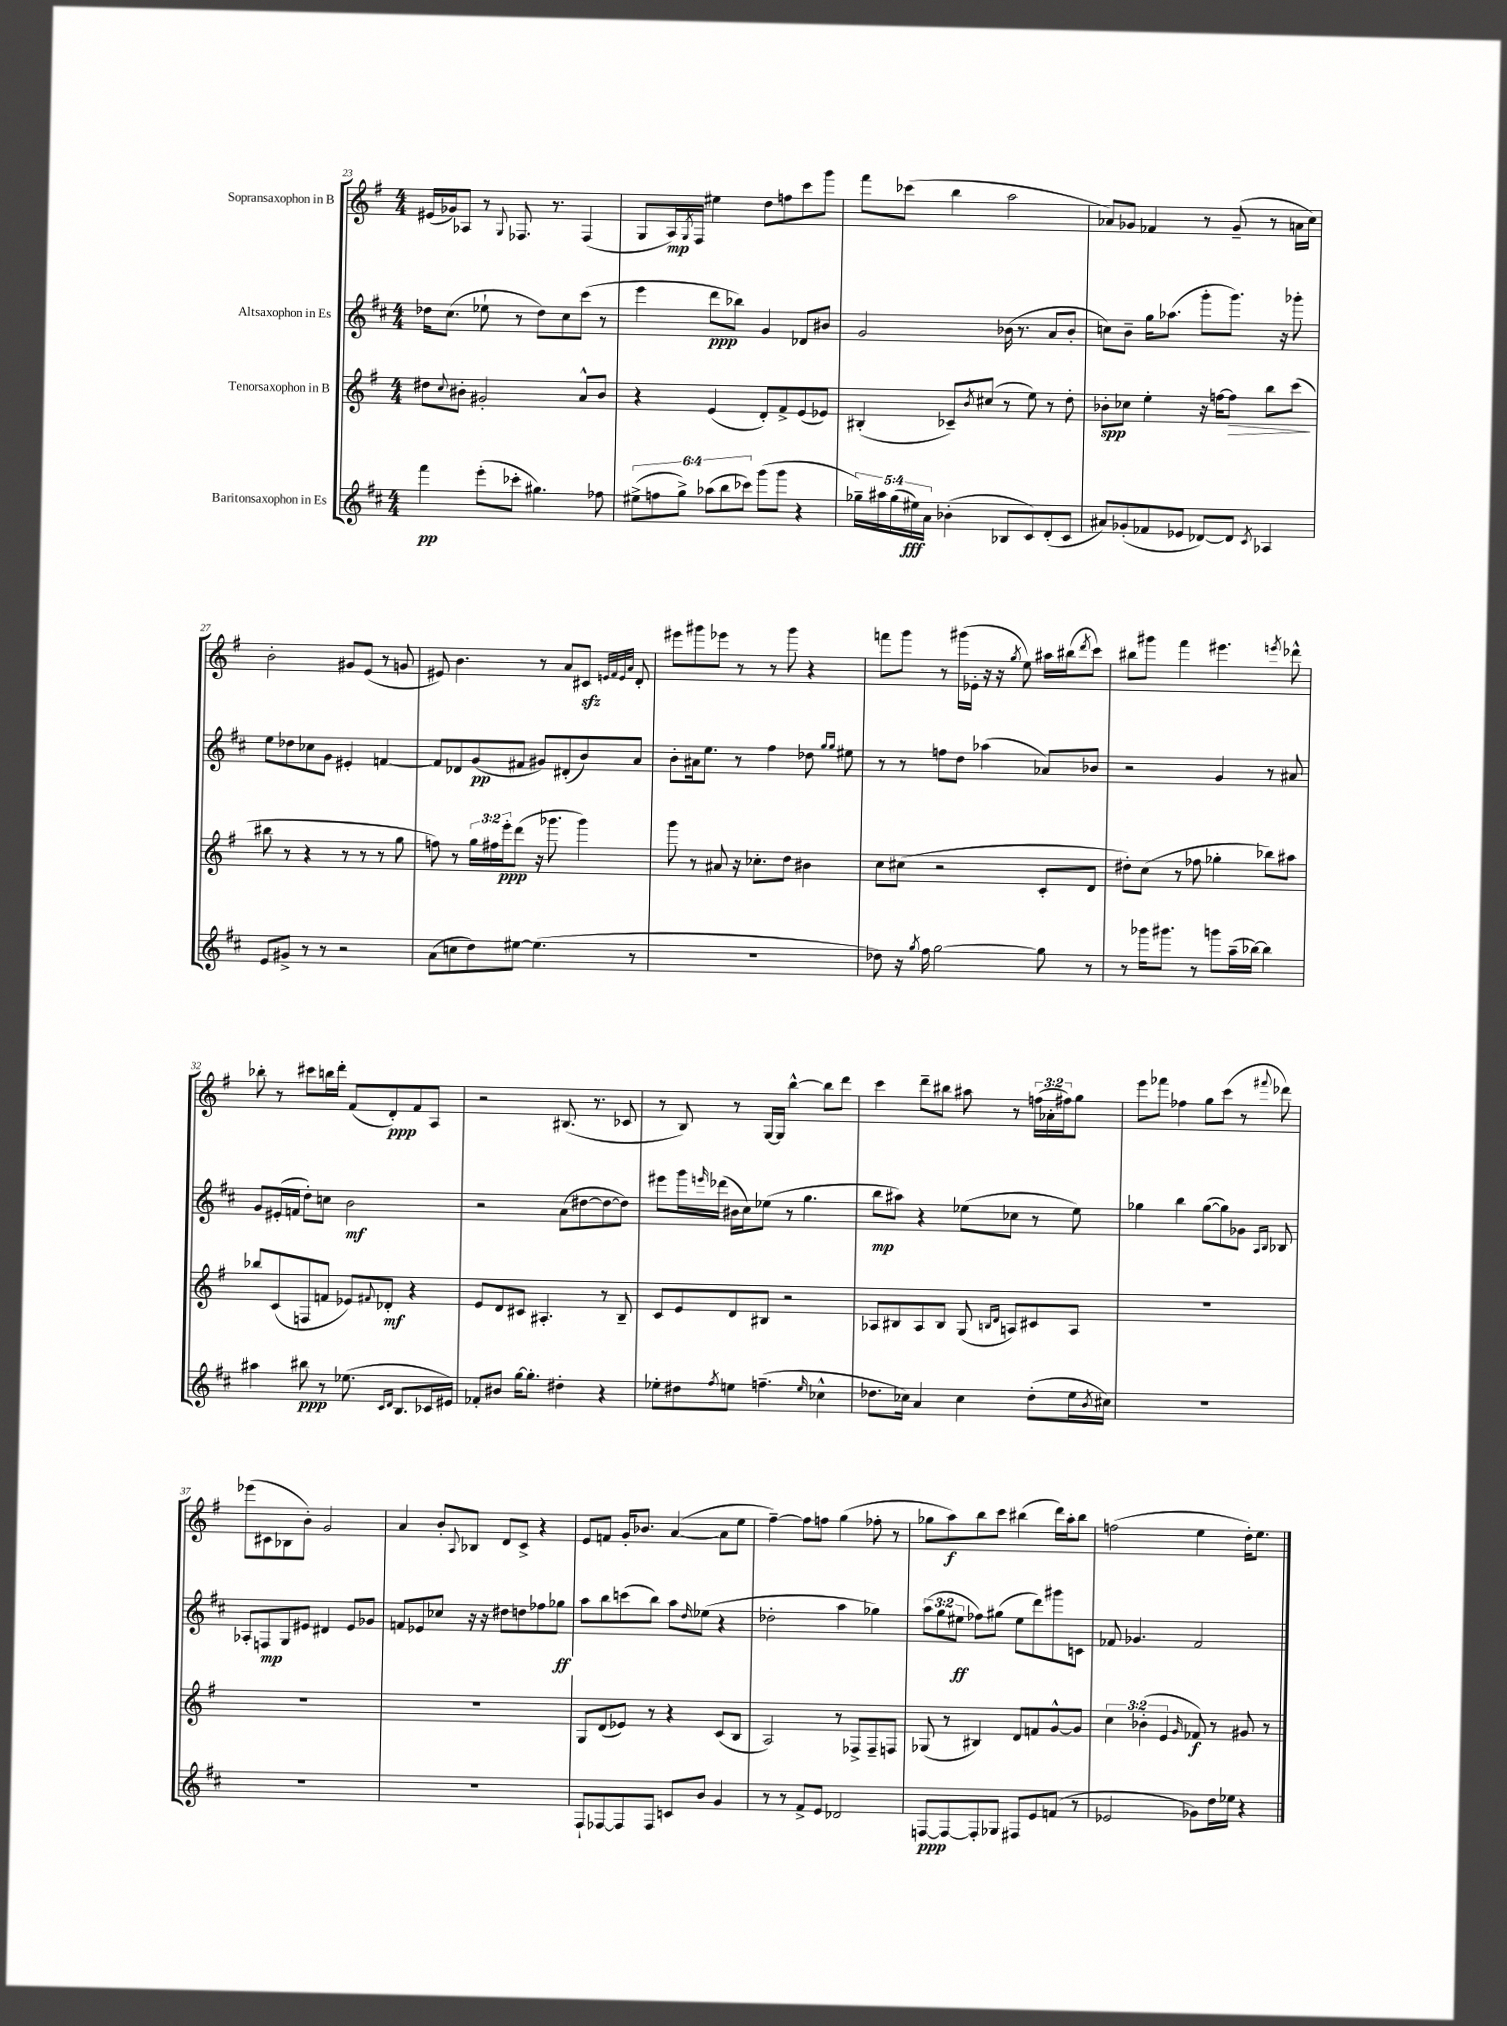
<<
\new StaffGroup <<
\new Staff = "s0" \with { instrumentName = "Sopransaxophon in B" } {
    \clef treble \key g \major \numericTimeSignature \time 4/4 \override Staff.TupletNumber.text = #tuplet-number::calc-fraction-text
    eis'16( ges'16) aes8 r8 \appoggiatura { g8 } fes8. r8. fes4( |
    g8 a16\mp) \acciaccatura { g8 } fis16 eis''4 d''8 f''8 c'''8 g'''8 |
    fis'''8 ces'''8( b''4 a''2 |
    aes'8) ges'8 fes'4 r8 ges'8--( r8 a'16 c''16) |
    b'2-. gis'8 e'8( r8 g'8 |
    eis'8) b'4. r8 a'8 cis'8\sfz \grace { e'32 fis'32 e'32 a'32 } d'8-. |
    eis'''8 gis'''8 ees'''8 r8 r8 gis'''8 r4 |
    f'''8 g'''8 r8 gis'''16( ees'16-. r16 r16 \acciaccatura { g''8 } e''8) ais''16 bis''16( \acciaccatura { d'''8 } c'''8) |
    bis''8 gis'''8 fis'''4 eis'''4. \acciaccatura { e'''8 } des'''8-^ |
    bes''8-. r8 cis'''8 b''16 d'''16-. fis'8( d'8-.\ppp) fis'8 a8 |
    r2 bis8.( r8. ces'8 |
    r8 b8) r8 g16~ g16 b''4~-^ b''8 d'''8 |
    c'''4 d'''8-- bis''8 ais''8 r8 \tuplet 3/2 { f''16( aes'16-. fis''16) } g''8 |
    e'''8 fes'''8 fes''4 g''8 c'''8( r8 \appoggiatura { fis'''8 } des'''8) |
    ees'''8( cis'8 bes8 b'8-.) g'2 |
    a'4 b'8-. \appoggiatura { a8 } bes8 d'8 c'8-> r4 |
    e'8 f'8 g'16-. bes'8. a'4~( a'8 e''8 |
    fis''4~--) fis''8 f''8 g''4( fes''8-. r8 |
    ges''8 a''8\f) b''8 c'''8 bis''4( d'''16) a''16-. bis''8 |
    f''2( e''4 d''16-.) e''8. \bar "|." |
}
\new Staff = "s1" \with { instrumentName = "Altsaxophon in Es" } {
    \clef treble \key d \major \numericTimeSignature \time 4/4 \override Staff.TupletNumber.text = #tuplet-number::calc-fraction-text
    des''16 cis''8.( ees''8-! r8 des''8) cis''8 cis'''8( r8 |
    e'''4 d'''8\ppp bes''8) g'4 des'8 bis'8 |
    g'2 bes'16( r8. a'8 bes'8-. |
    c''8) b'8-- g''16 aes''8.( g'''8-. g'''8.) r16 ges'''8-. |
    e''8 des''8 ces''8 g'8 eis'4-. f'4~ |
    f'8 des'8 g'8\pp( fis'8 gis'8) dis'8-.( b'8) a'8 |
    b'8-. ais'16 e''8. r8 fis''4 des''8 \grace { g''16 g''16 } eis''8 |
    r8 r8 f''8 d''8 aes''4( aes'8) bes'8 |
    r2 g'4 r8 ais'8 |
    g'8 eis'16-.( f'16 d''8-.) c''8 b'2\mf |
    r2 a'8( dis''8~ dis''8~ dis''8) |
    eis'''8 g'''16 \grace { e'''16 } des'''16( bis'16 cis''16) ees''8( r8 g''4. |
    b''8\mp ais''8) r4 ees''8( ces''8 r8 ees''8) |
    ges''4 b''4 ges''8~( ges''8) ges'8 \grace { a16 b16 } bes8 |
    aes8-. f8\mp g8 eis'8 dis'4 eis'8 ges'8 |
    f'8 ees'8 ces''8 r16 r16 dis''8 d''8 fes''8 ges''8\ff |
    a''8 b''8 c'''8( b''8) a''8 \grace { d''16 } ees''8( r4 |
    des''2-. a''4 ges''4) |
    \tuplet 3/2 { a''8( g''8 eis''8\ff } fes''8) gis''8( eis''8 d'''8) gis'''8 c'8 |
    fes'8 ges'4. fes'2 \bar "|." |
}
\new Staff = "s2" \with { instrumentName = "Tenorsaxophon in B" } {
    \clef treble \key g \major \numericTimeSignature \time 4/4 \override Staff.TupletNumber.text = #tuplet-number::calc-fraction-text
    dis''8 \appoggiatura { c''8 } bis'8-. gis'2-. a'8-^ bis'8 |
    r4 e'4( d'8-.) fis'8-> e'8( ees'8) |
    bis4-.( ces'8--) \acciaccatura { b'8 } cis''8( r8 e''8) r8 d''8-. |
    bes'8-.\spp ces''8 e''4-. r16 f''16~ f''8\> b''8 c'''8\!( |
    bis''8 r8 r4 r8 r8 r8 g''8 |
    f''8) r8 \tuplet 3/2 { g''16 fis''16 e'''16-.\ppp } d'''8( r16 ges'''8. ges'''4) |
    g'''8 r8 ais'8 r16 ces''8.-. d''8 bis'4 |
    c''8 cis''8( r2 c'8-. d'8 |
    dis''8-.) c''8( r8 fes''8 ges''4-. bes''8) ais''8 |
    bes''8 c'8( f8 f'8 ees'8) \appoggiatura { fis'8 } des'8-.\mf r4 |
    e'8 d'8 cis'8 ais4.-. r8 b8-- |
    c'8 e'8 d'8 bis8 r2 |
    aes8 bis8 aes8 bis8 g8( \grace { b16 d'16 } a8) cis'8 a8 |
    R1 |
    R1 |
    R1 |
    g8 d'8( ees'8) r8 r4 c'8( b8 |
    a2) r8 fes8-> fes8-- f8 |
    ges8( r8 bis4) d'8 f'8 g'8~-^ g'8 |
    \tuplet 3/2 { c''4 bes'4-.( e'4 } \grace { g'16 } fes'8\f) r8 gis'8 r8 \bar "|." |
}
\new Staff = "s3" \with { instrumentName = "Baritonsaxophon in Es" } {
    \clef treble \key d \major \numericTimeSignature \time 4/4 \override Staff.TupletNumber.text = #tuplet-number::calc-fraction-text
    fis'''4\pp e'''8-.( ces'''8-. gis''4.) fes''8 |
    \tuplet 6/4 { eis''8->( f''8 g''8->) aes''8( b''8 ces'''8) } g'''8( g'''8 r4 |
    \tuplet 5/4 { ges''16--) ais''16 ges''16( eis''16\fff) a'16 } bes'4-.( bes8 cis'8) d'8-.( cis'8 |
    ais'8) ges'8-.( fes'8 ees'8 des'8~) des'8 \acciaccatura { cis'8 } aes4 |
    e'8 gis'8-> r8 r8 r2 |
    a'8( c''8 d''8) eis''8~ eis''4.( r8 |
    R1 |
    des''8) r16 \acciaccatura { g''8 } fis''16 g''2~ g''8 r8 |
    r8 ges'''16 gis'''8. r8 g'''8 a''16--( bes''16~) bes''4 |
    ais''4 bis''8\ppp r8 ees''8.( \grace { cis'16 d'16 } b8. ces'16 eis'16) |
    fes'8-. bis'8 g''16~ g''8.-. dis''4-. r4 |
    ees''8-. dis''8 \acciaccatura { fis''8 } e''8 f''4.--( \grace { e''16 } ces''4-^ |
    des''8. ces''16) a'4 ces''4 des''8-.( e''16 \acciaccatura { b'8 } cis''16) |
    R1 |
    R1 |
    R1 |
    fis8-! fes8~ fes8 fes8 c'8 b'8 g'4 |
    r8 r8 fis'8-> e'8 des'2 |
    f8~\ppp f8~ f8-. ges8 fis8 e'8 f'8( r8 |
    ees'2 ges'8) d''16 ees''16 r4 \bar "|." |
}
>>
>>
\layout { \context { \Score currentBarNumber = #23 } }
